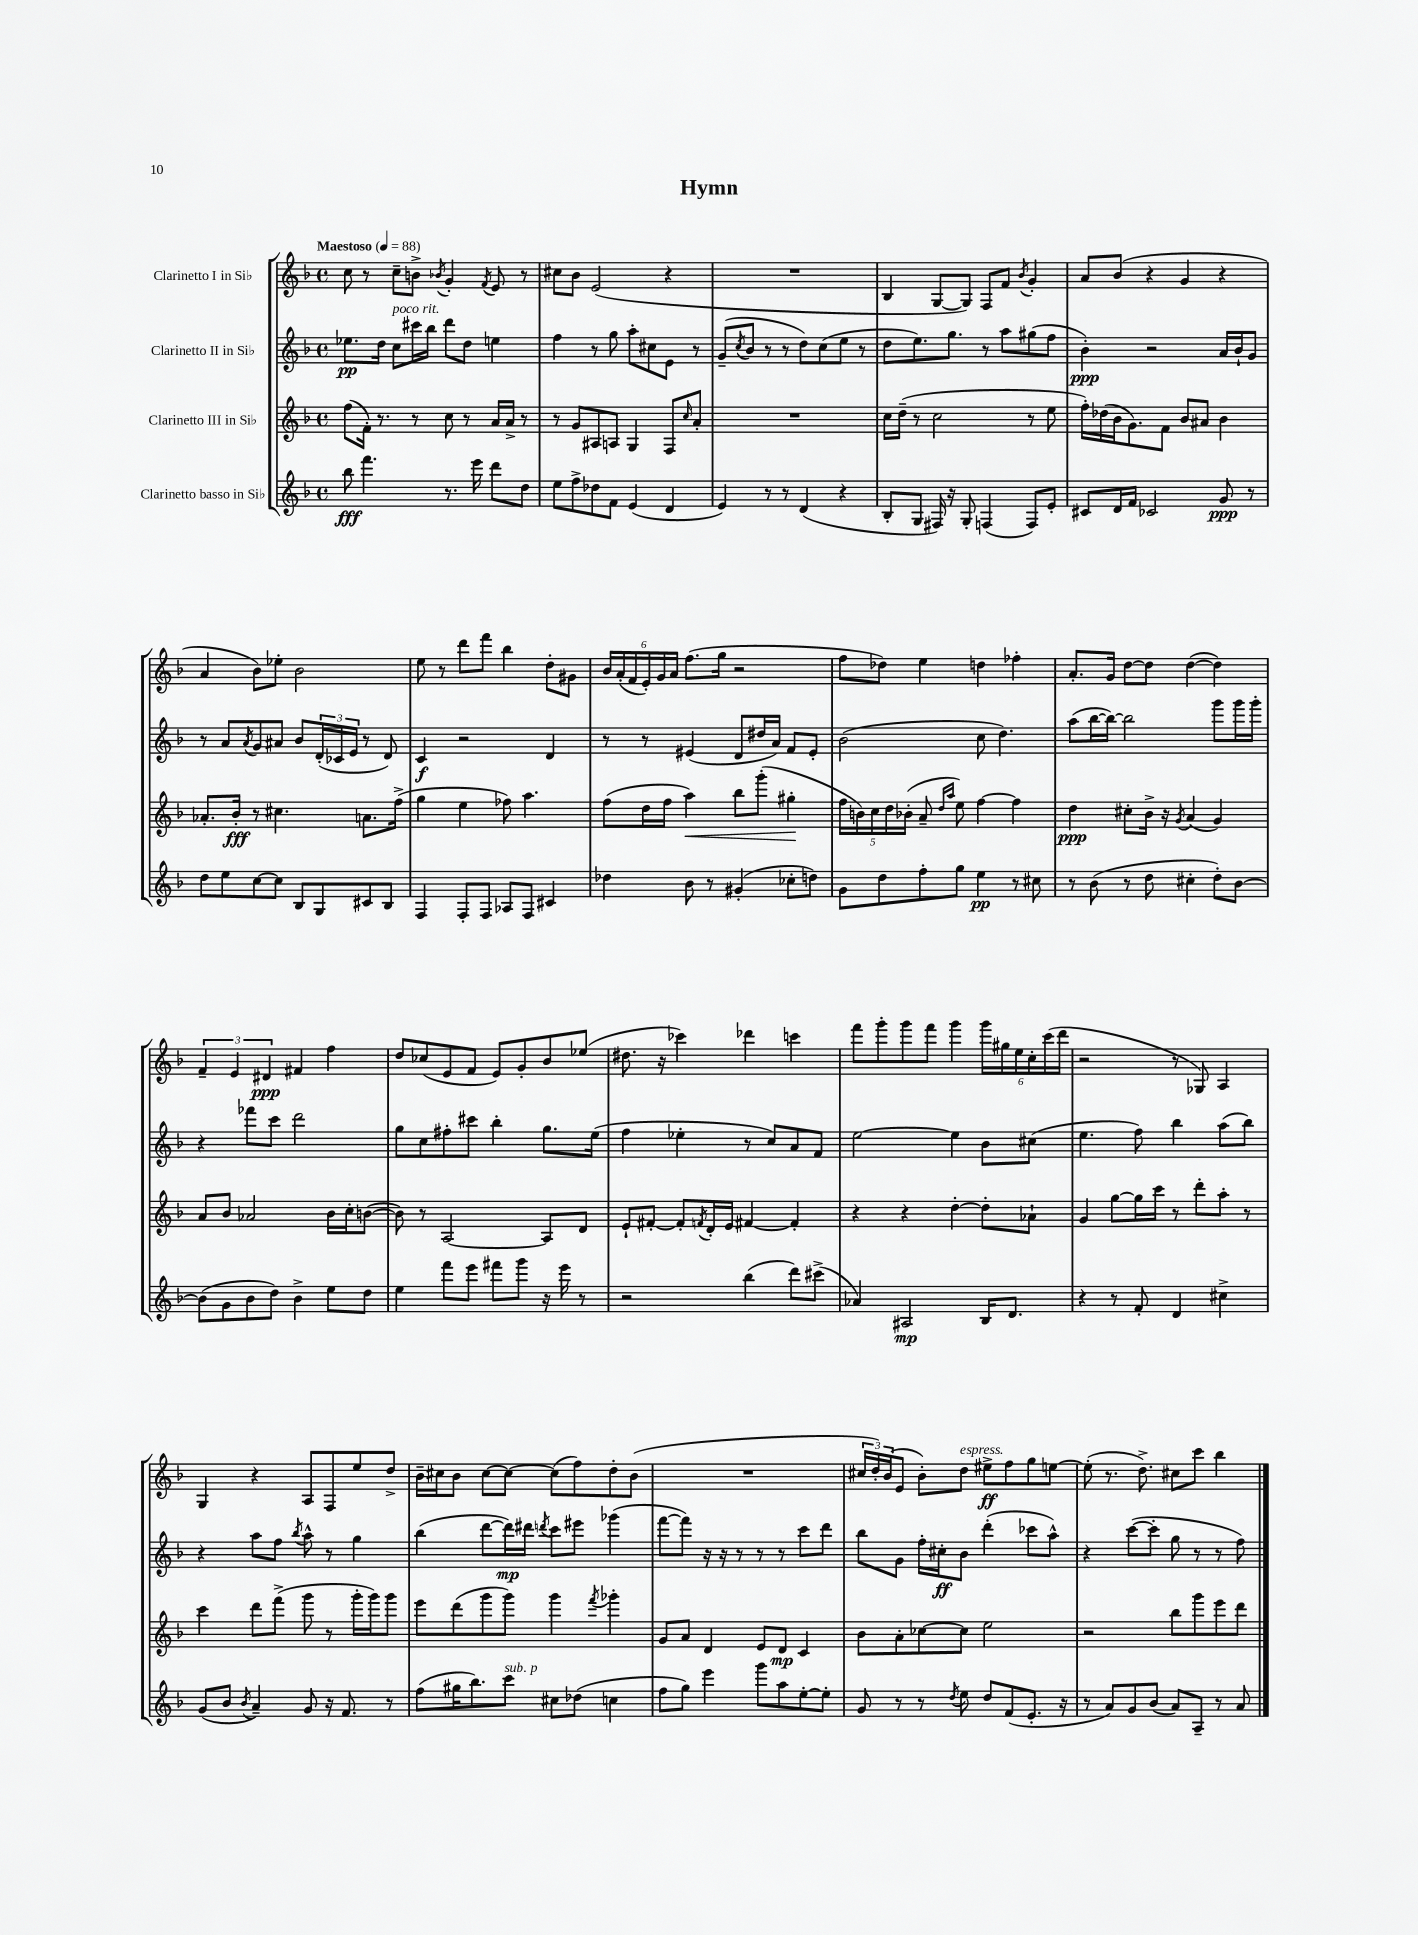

**kern	**dynam	**kern	**dynam	**kern	**dynam	**kern	**dynam
*part4	*part4	*part3	*part3	*part2	*part2	*part1	*part1
*staff4	*staff4	*staff3	*staff3	*staff2	*staff2	*staff1	*staff1
*I"Clarinetto basso in Si♭	*	*I"Clarinetto III in Si♭	*	*I"Clarinetto II in Si♭	*	*I"Clarinetto I in Si♭	*
*clefG2	*	*clefG2	*	*clefG2	*	*clefG2	*
*k[b-]	*	*k[b-]	*	*k[b-]	*	*k[b-]	*
*M4/4	*	*M4/4	*	*M4/4	*	*M4/4	*
*met(c)	*	*met(c)	*	*met(c)	*	*met(c)	*
*MM88	*	*MM88	*	*MM88	*	*MM88	*
=1	=1	=1	=1	=1	=1	=1	=1
!	!	!	!	!	!	!LO:TX:a:B:t=Maestoso	!
8bb-\	fff	(8ff\L	.	8.ee-X\L	pp	8cc\	.
4.fff\	.	16f'\Jk)	.	.	.	8r	.
.	.	8.r	.	16dd\Jk	.	.	.
!	!	!	!	!LO:TX:a:i:t=poco rit.	!	!	!
.	.	.	.	8cc\L	.	8cc~\L	.
.	.	8r	.	16ccc#X\L	.	8bn^\J	.
.	.	.	.	16bb-\JJ	.	.	.
.	.	.	.	.	.	8qb-X/	.
8.r	.	8cc\	.	8ddd\L	.	4g'/	.
.	.	8r	.	8dd\J	.	.	.
16eee\	.	.	.	.	.	.	.
.	.	.	.	.	.	8qf/	.
8ddd\L	.	16a/LL	.	4een\	.	8e/	.
.	.	16a^/JJ	.	.	.	.	.
8dd\J	.	8r	.	.	.	8r	.
=2	=2	=2	=2	=2	=2	=2	=2
8ee\L	.	8r	.	4ff\	.	8cc#X\L	.
8ff^\	.	8g/L	.	.	.	8b-\J	.
8dd-X\	.	8A#X/	.	8r	.	(2e/	.
8f\J	.	8An/J	.	8gg\	.	.	.
(4e/	.	4G/	.	8aa'\L	.	.	.
.	.	.	.	8cc#X\	.	.	.
4d/	.	8F/L	.	8e\J	.	4r	.
.	.	16qqcc/	.	.	.	.	.
.	.	8a'/J	.	8r	.	.	.
=3	=3	=3	=3	=3	=3	=3	=3
4e/)	.	1r	.	(8g~/L	.	1r	.
.	.	.	.	8qcc/	.	.	.
.	.	.	.	8b-/J	.	.	.
8r	.	.	.	8r	.	.	.
8r	.	.	.	8r	.	.	.
(4d/	.	.	.	8dd\L)	.	.	.
.	.	.	.	(8cc\	.	.	.
4r	.	.	.	8ee\J	.	.	.
.	.	.	.	8r	.	.	.
=4	=4	=4	=4	=4	=4	=4	=4
8B-'/L	.	16cc\LL	.	8dd\L	.	4B-/	.
.	.	(16dd~\JJ	.	.	.	.	.
8G/J	.	8r	.	8.ee\)	.	.	.
16F#X/)	.	2cc\	.	.	.	[8G/L	.
16r	.	.	.	8.gg\J	.	.	.
8G'/	.	.	.	.	.	8G/J])	.
(4Fn/	.	.	.	8r	.	8F/L	.
.	.	.	.	8aa\L	.	8f/J	.
.	.	.	.	.	.	8qb-/	.
8F/L)	.	8r	.	(8gg#X\	.	4g'/	.
8e'/J	.	8ee\	.	8ff\J	.	.	.
=5	=5	=5	=5	=5	=5	=5	=5
8c#X/L	.	16ff'\LL)	.	4b-'\)	ppp	8a/L	.
.	.	(16dd-X\	.	.	.	.	.
16d/L	.	16b-\J	.	.	.	(8b-/J	.
16f/JJ	.	8.g\)	.	.	.	.	.
2c-X/	.	.	.	2r	.	4r	.
.	.	8f\J	.	.	.	.	.
.	.	8b-/L	.	.	.	4g/	.
.	.	8a#X/J	.	.	.	.	.
8g/	ppp	4b-\	.	16a/LL	.	4r	.
.	.	.	.	16b-`/J	.	.	.
8r	.	.	.	8g/J	.	.	.
!!LO:LB:g=z
=6	=6	=6	=6	=6	=6	=6	=6
8dd\L	.	8.a-X'/L	.	8r	.	4a/	.
8ee\	.	.	.	8a/L	.	.	.
.	.	16b-'/Jk	fff	.	.	.	.
.	.	.	.	8qa/	.	.	.
[8cc\	.	8r	.	8g/	.	8b-\L)	.
8cc\J]	.	4.cc#X\	.	8a#X/J	.	8ee-X'\J	.
8B-/L	.	.	.	8b-/L	.	2b-\	.
8G/	.	.	.	(24d'/L	.	.	.
.	.	.	.	24c-X/	.	.	.
.	.	.	.	24e/JJ	.	.	.
8c#X/	.	8.an\L	.	8r	.	.	.
8B-/J	.	.	.	8d/)	.	.	.
.	.	(16ff^\Jk	.	.	.	.	.
=7	=7	=7	=7	=7	=7	=7	=7
4F/	.	4gg\	.	4c/	f	8ee\	.
.	.	.	.	.	.	8r	.
8F'/L	.	4ee\	.	2r	.	8ddd\L	.
8F/J	.	.	.	.	.	8fff\J	.
8A-X/L	.	8ff-X\)	.	.	.	4bb-\	.
8F/J	.	4.aa\	.	.	.	.	.
4c#X/	.	.	.	4d/	.	8dd'\L	.
.	.	.	.	.	.	8g#X\J	.
=8	=8	=8	=8	=8	=8	=8	=8
4dd-X\	.	(8ff\L	.	8r	.	24b-/LL	.
.	.	.	.	.	.	(24a'/	.
.	.	.	.	.	.	24f/	.
.	.	16dd\L	.	8r	.	24e'/)	.
.	.	.	.	.	.	24g/	.
.	.	16ff\JJ	.	.	.	.	.
.	.	.	.	.	.	24a/JJ	.
!	!	!	!LO:HP:b	!	!	!	!
8b-\	.	4aa\)	<	(4e#X/	.	(8.ff\L	.
8r	.	.	.	.	.	.	.
.	.	.	.	.	.	16gg\Jk	.
(4g#X'/	.	8bb-\L	.	8d/L	.	2r	.
.	.	(8ggg'\J	.	16dd#X/L	.	.	.
.	.	.	.	16a/JJ)	.	.	.
8cc-X'\L	.	4gg#X'\	.	8f/L	.	.	.
8ddn\J)	.	.	.	8e#'/J	.	.	.
.	.	.	[	.	.	.	.
=9	=9	=9	=9	=9	=9	=9	=9
8g\L	.	20ff\LL	.	(2b-\	.	8ff\L	.
.	.	20bn\)	.	.	.	.	.
.	.	20cc\	.	.	.	.	.
8dd\	.	.	.	.	.	8dd-X\J)	.
.	.	20dd\	.	.	.	.	.
.	.	(20b-X'\JJ	.	.	.	.	.
8ff'\	.	8a~/	.	.	.	4ee\	.
.	.	16qqdd/LL	.	.	.	.	.
.	.	16qqaa/JJ	.	.	.	.	.
8gg\J	.	8ee\)	.	.	.	.	.
4ee\	pp	[4ff\	.	8cc\	.	4ddn\	.
.	.	.	.	4.dd\)	.	.	.
8r	.	4ff\]	.	.	.	4ff-X'\	.
8cc#X\	.	.	.	.	.	.	.
=10	=10	=10	=10	=10	=10	=10	=10
8r	.	4dd\	ppp	(8aa\L	.	8.a'/L	.
(8b-\	.	.	.	[16bb-\L	.	.	.
.	.	.	.	16bb-\JJ_)	.	16g/Jk	.
8r	.	8cc#X'\L	.	2bb-\]	.	[8dd\L	.
8dd\	.	16b-^\Jk	.	.	.	8dd\J]	.
.	.	16r	.	.	.	.	.
.	.	8qg/	.	.	.	.	.
4cc#X'\	.	(4a/	.	.	.	([4dd\	.
8dd'\L)	.	4g/)	.	8ggg\L	.	4dd\])	.
[8b-\J	.	.	.	16ggg\L	.	.	.
.	.	.	.	16ggg'\JJ	.	.	.
!!LO:LB:g=z
=11	=11	=11	=11	=11	=11	=11	=11
(8b-\L]	.	8a/L	.	4r	.	6f~/	.
8g\	.	8b-/J	.	.	.	.	.
.	.	.	.	.	.	6e/	.
8b-\	.	2a-X/	.	8fff-X\L	.	.	.
.	.	.	.	.	.	6d#X/	ppp
8dd\J)	.	.	.	8ccc\J	.	.	.
4b-^\	.	.	.	2ddd\	.	4f#X/	.
8ee\L	.	16b-\LL	.	.	.	4ff\	.
.	.	16cc'\J	.	.	.	.	.
8dd\J	.	([8bn\J	.	.	.	.	.
=12	=12	=12	=12	=12	=12	=12	=12
4ee\	.	8b\])	.	8gg\L	.	8dd/L	.
.	.	8r	.	8cc\	.	(8cc-X/	.
8fff\L	.	[2A/	.	8ff#X'\	.	8e/	.
8eee\J	.	.	.	8ccc#X\J	.	8f/J	.
8fff#X\L	.	.	.	4bb-'\	.	8e/L)	.
8ggg\J	.	.	.	.	.	8g'/	.
16r	.	8A/L]	.	8.gg\L	.	8b-/	.
16eee\	.	.	.	.	.	.	.
8r	.	8d/J	.	.	.	(8ee-X/J	.
.	.	.	.	(16ee\Jk	.	.	.
=13	=13	=13	=13	=13	=13	=13	=13
2r	.	8e`/L	.	4ff\	.	8.dd#X\	.
.	.	[8f#X'/J	.	.	.	.	.
.	.	.	.	.	.	16r	.
.	.	8f#'/L]	.	4ee-X'\	.	4ccc-X\)	.
.	.	8qfn/	.	.	.	.	.
.	.	16d'/L	.	.	.	.	.
.	.	16e/JJ	.	.	.	.	.
(4bb-\	.	[4f#X/	.	8r	.	4ddd-X\	.
.	.	.	.	8cc/L)	.	.	.
8ddd\L)	.	4f#'/]	.	8a/	.	4cccn\	.
(8ccc#X^\J	.	.	.	8f/J	.	.	.
=14	=14	=14	=14	=14	=14	=14	=14
4a-X/)	.	4r	.	[2ee\	.	8fff\L	.
.	.	.	.	.	.	8ggg'\	.
2A#X/	mp	4r	.	.	.	8ggg\	.
.	.	.	.	.	.	8fff\J	.
.	.	[4dd'\	.	4ee\]	.	4ggg\	.
16B-/KL	.	8dd'\L]	.	8b-\L	.	24ggg\LL	.
.	.	.	.	.	.	24gg#X\	.
8.d/J	.	.	.	.	.	.	.
.	.	.	.	.	.	24ee\	.
.	.	8a-X`\J	.	(8cc#X\J	.	24cc'\	.
.	.	.	.	.	.	(24ccc\	.
.	.	.	.	.	.	24ddd\JJ	.
=15	=15	=15	=15	=15	=15	=15	=15
4r	.	4g/	.	4.ee\	.	2r	.
8r	.	[8gg\L	.	.	.	.	.
8f'/	.	16gg\L]	.	8ff\)	.	.	.
.	.	16ccc\JJ	.	.	.	.	.
4d/	.	8r	.	4bb-\	.	8r	.
.	.	8ddd'\L	.	.	.	8G-X/)	.
4cc#X^\	.	8aa'\J	.	(8aa\L	.	4A/	.
.	.	8r	.	8bb-\J)	.	.	.
!!LO:LB:g=z
=16	=16	=16	=16	=16	=16	=16	=16
(8g/L	.	4ccc\	.	4r	.	4G/	.
8b-/J	.	.	.	.	.	.	.
8qb-/	.	.	.	.	.	.	.
4a~/)	.	8ddd\L	.	8aa\L	.	4r	.
.	.	(8fff^\J	.	8ff\J	.	.	.
.	.	.	.	8qbb-/	.	.	.
8g/	.	8ggg\	.	8aa^^\	.	8A/L	.
16r	.	8r	.	8r	.	8F/	.
8.f/	.	.	.	.	.	.	.
.	.	16ggg'\LL	.	4gg\	.	8ee/	.
.	.	16ggg\J)	.	.	.	.	.
8r	.	8ggg\J	.	.	.	8dd^/J	.
=17	=17	=17	=17	=17	=17	=17	=17
(8ff\L	.	8eee\L	.	(4bb-\	.	16b-~\LL	.
.	.	.	.	.	.	16cc#X\J	.
16gg#X\K	.	(8ddd\	.	.	.	8b-\J	.
8.bb-\)	.	.	.	.	.	.	.
.	.	8ggg\	.	[8ddd\L	.	[8cc#\L	.
!LO:TX:a:i:t=sub. p	!	!	!	!	!	!	!
8ccc\J	.	8ggg\J)	.	16ddd\L])	mp	8cc#\J_	.
.	.	.	.	16ddd#X\JJ	.	.	.
.	.	.	.	8qdddn/	.	.	.
8cc#X\L	.	4ggg\	.	8ccc\L	.	(8cc#\L]	.
(8dd-X\J	.	.	.	8eee#X\J	.	8ff\)	.
.	.	8qfff/	.	.	.	.	.
4ccn\	.	4ggg-X'\	.	(4ggg-X\	.	8dd'\	.
.	.	.	.	.	.	(8b-\J	.
=18	=18	=18	=18	=18	=18	=18	=18
8ff\L	.	8g/L	.	[8fff\L	.	1r	.
8gg\J)	.	8a/J	.	8fff\J])	.	.	.
4eee\	.	4d/	.	16r	.	.	.
.	.	.	.	16r	.	.	.
.	.	.	.	8r	.	.	.
8ggg\L	.	8e/L	.	8r	.	.	.
8aa\	.	8d/J	mp	8r	.	.	.
[8ee'\	.	4c/	.	8ccc\L	.	.	.
8ee'\J]	.	.	.	8ddd\J	.	.	.
=19	=19	=19	=19	=19	=19	=19	=19
8g/	.	8b-\L	.	8bb-\L	.	24cc#X/LL	.
.	.	.	.	.	.	24dd'/)	.
.	.	.	.	.	.	(24b-/J	.
8r	.	8a'\	.	8g\J	.	8e/J	.
8r	.	[8cc-X\	.	16ff'\LL	.	8b-'\L)	.
.	.	.	.	16cc#X'\J	ff	.	.
8qdd/	.	.	.	.	.	.	.
!	!	!	!	!	!	!LO:TX:a:i:t=espress.	!
8ee\	.	8cc-\J]	.	8b-\J	.	8dd\J	.
8dd/L	.	2ee\	.	(4ddd'\	.	8ee#X^\L	ff
(8f/	.	.	.	.	.	8ff\	.
8.e'/J	.	.	.	8ccc-X\L	.	8gg\	.
.	.	.	.	8aa^^\J)	.	[8een\J	.
16r	.	.	.	.	.	.	.
=20	=20	=20	=20	=20	=20	=20	=20
8r	.	2r	.	4r	.	(8ee'\]	.
8a/L)	.	.	.	.	.	8.r	.
8g/	.	.	.	([8ccc\L	.	.	.
.	.	.	.	.	.	8.dd^\)	.
(8b-/J	.	.	.	8ccc'\J]	.	.	.
8a/L)	.	8bb-\L	.	8gg\	.	8cc#X\L	.
8A~/J	.	8ggg\	.	8r	.	8ccc\J	.
8r	.	8eee\	.	8r	.	4bb-\	.
8a/	.	8ddd\J	.	8ff\)	.	.	.
==	==	==	==	==	==	==	==
*-	*-	*-	*-	*-	*-	*-	*-
